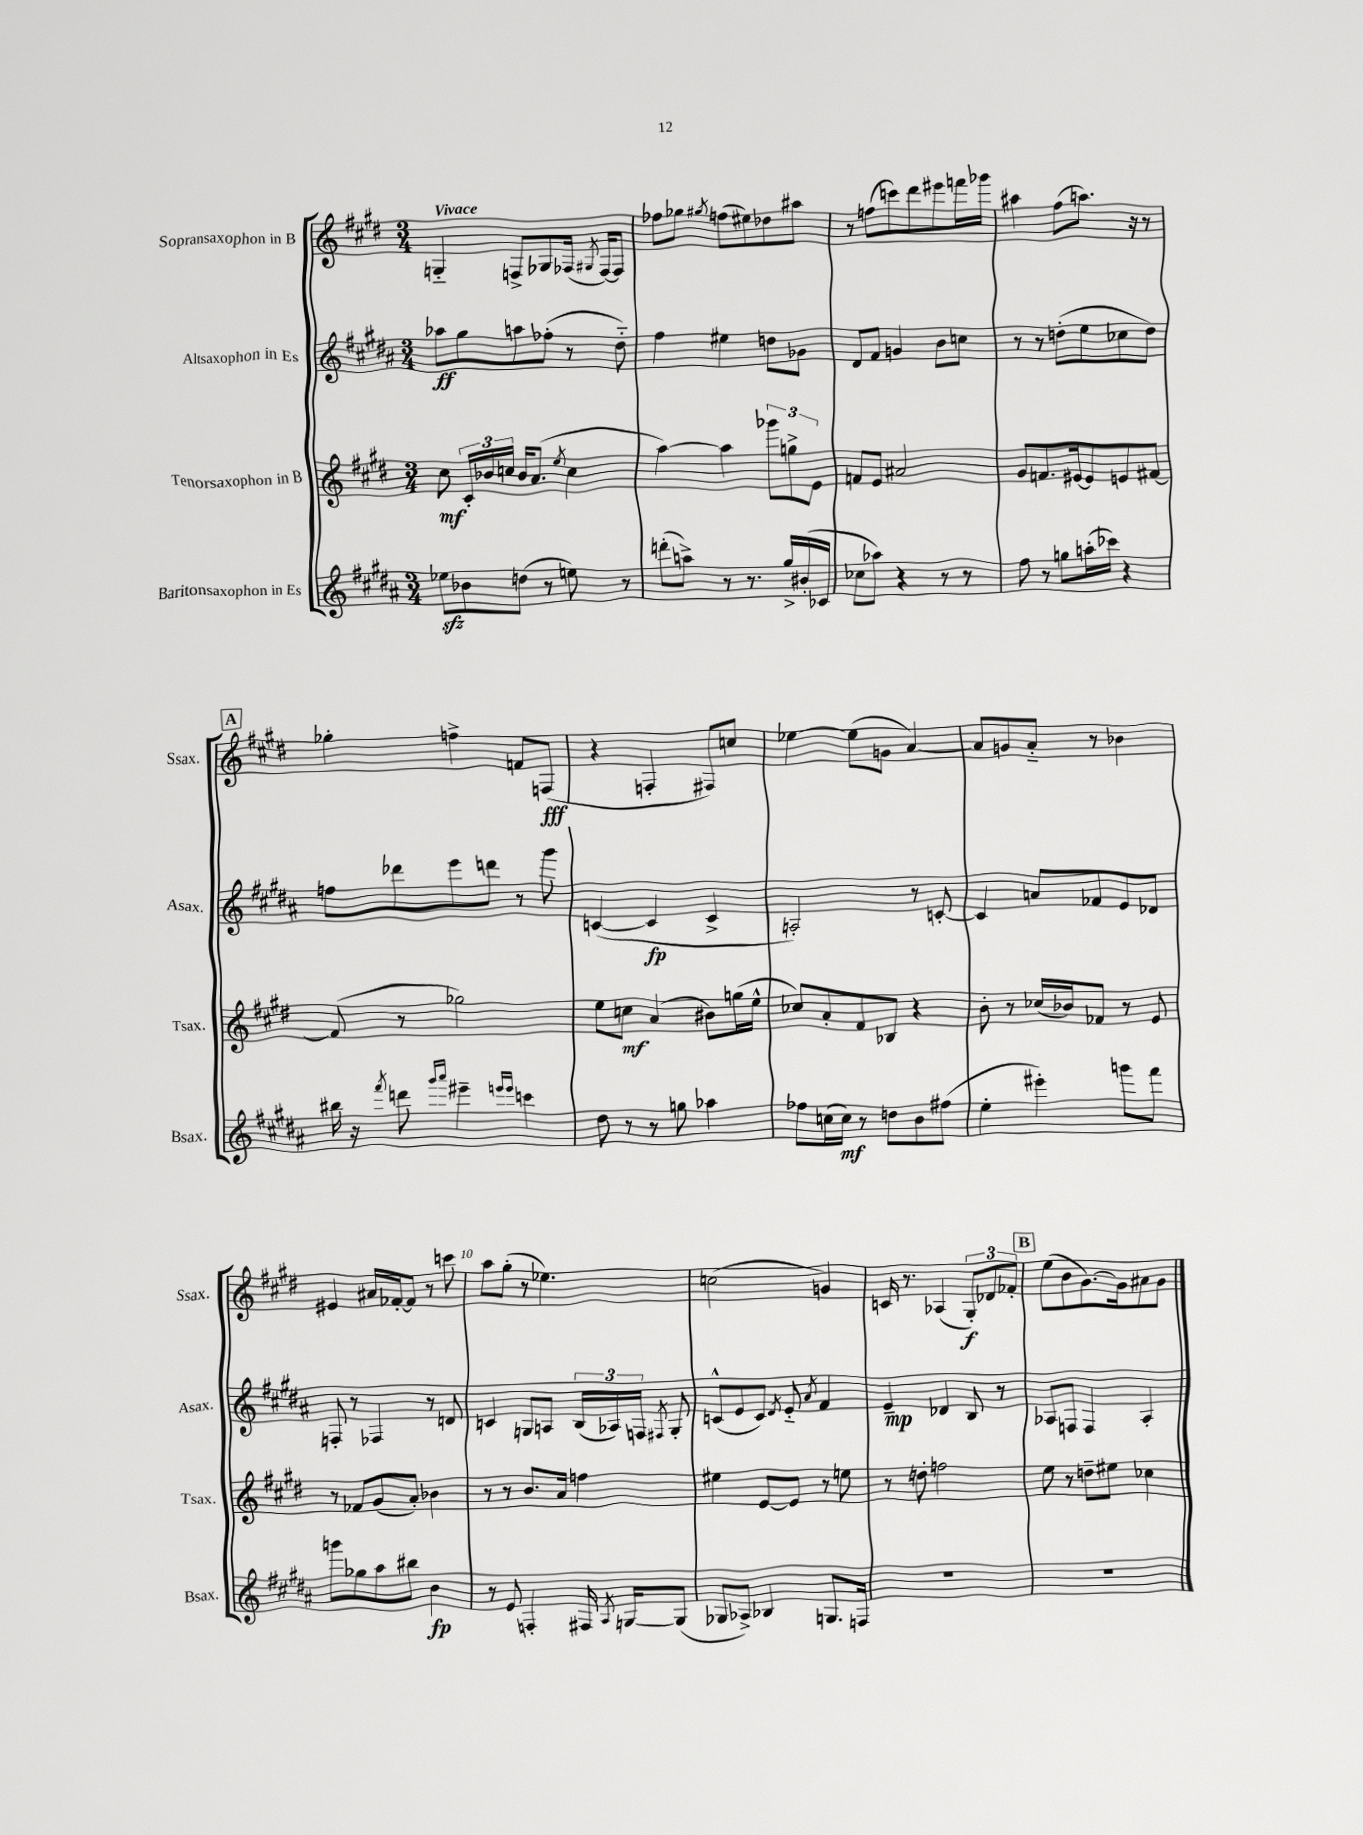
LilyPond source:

<<
\new StaffGroup <<
\new Staff = "s0" \with { instrumentName = "Sopransaxophon in B" shortInstrumentName = "Ssax." } {
    \clef treble \key e \major \numericTimeSignature \time 3/4 \tempo "Vivace"
    \autoBeamOff g4-_ f8[-> ges8 fes16]( \acciaccatura { gis8 } fes16[~) fes8] |
    fes''8[ ges''8] \acciaccatura { gis''8 } f''8[( eis''8) des''8 ais''8] |
    r8 f''8[( c'''8) dis'''8 eis'''8 f'''16 ges'''16] |
    ais''4 fis''8[( a''8.]) r16 r8 |
    \mark \markup { \box "A" } ges''4-. f''4-> f'8[ f8]\fff( |
    r4 f4-. fis8[) c''8] |
    ees''4~ ees''8[( g'8] a'4~) |
    a'8[ g'8 a'8]-_ r8 bes'4 |
    eis'4 ais'16[ fes'16~-. fes'8] r8 c'''8 |
    a''8[ gis''8]-.( r8 ees''4.) |
    c''2( g'4) |
    c'16 r8. aes4( \tuplet 3/2 { gis8[-.\f) des'8 fes'8]-. } |
    \mark \markup { \box "B" } e''8[( b'8 gis'8.~) gis'16 ais'8 gis'8] \bar "|." |
}
\new Staff = "s1" \with { instrumentName = "Altsaxophon in Es" shortInstrumentName = "Asax." } {
    \clef treble \key b \major \numericTimeSignature \time 3/4
    \autoBeamOff aes''8[\ff gis''8 a''8 fes''8]-.( r8 dis''8-_) |
    fis''4 eis''4 d''8[ ges'8] |
    dis'8[ fis'8] g'4 b'8[ c''8] |
    r8 r8 d''8[-.( e''8 ces''8 d''8]) |
    \mark \markup { \box "A" } f''8[ des'''8 e'''8 d'''8] r8 gis'''8 |
    c'4~( c'4\fp c'4-> |
    a2-.) r8 c'8~-. |
    c'4 a'8[ fes'8 e'8 des'8] |
    f8-. r8 fes4 r8 d'8 |
    c'4 g8[ a8] \tuplet 3/2 { b16[( aes16) f16] } \acciaccatura { fis8 } g8-. |
    c'8[-^( e'8 c'8]) \acciaccatura { dis'8 } e'8-_ \acciaccatura { ais'8 } fis'4 |
    e'4--\mp des'4 b8 r8 |
    \mark \markup { \box "B" } aes8[ f8] f4 aes4-. \bar "|." |
}
\new Staff = "s2" \with { instrumentName = "Tenorsaxophon in B" shortInstrumentName = "Tsax." } {
    \clef treble \key e \major \numericTimeSignature \time 3/4
    \autoBeamOff cis''8\mf \tuplet 3/2 { cis'16[-. bes'16 c''16] } bes'16[ a'8.]( \acciaccatura { e''8 } c''4 |
    a''4~) a''4 \tuplet 3/2 { ges'''8[ g''8-> e'8] } |
    f'8[ e'8] ais'2 |
    gis'8[ f'8. eis'16~ eis'8 e'8 fis'8]~ |
    \mark \markup { \box "A" } fis'8( r8 ges''2) |
    e''8[ c''8]\mf a'4( bis'8[) g''16( e''16]-^ |
    ces''8[) a'8-. fis'8 bes8] r4 |
    b'8-. r8 ces''16[( bes'16) fes'8] r8 e'8 |
    r8 fes'8[ gis'8( a'8]-.) bes'4 |
    r8 r8 b'8.[ a'16] f''4 |
    eis''4 e'8[~ e'8] r8 e''8 |
    r8 d''8-. f''2 |
    \mark \markup { \box "B" } e''8 r8 d''8[-- eis''8] ces''4 \bar "|." |
}
\new Staff = "s3" \with { instrumentName = "Baritonsaxophon in Es" shortInstrumentName = "Bsax." } {
    \clef treble \key b \major \numericTimeSignature \time 3/4
    \autoBeamOff ees''8[\sfz bes'8 d''8]( r8 e''8) r8 |
    d'''8[-.( a''8]->) r8 r8. gis''16[-> bis'16-.( ces'16] |
    ces''8[ aes''8]) r4 r8 r8 |
    fis''8 r8 g''8[ a''16-.( ces'''16]) r4 |
    \mark \markup { \box "A" } bis''16 r16 \acciaccatura { fis'''8 } d'''8 \grace { gis'''16[ ais'''16] } eis'''4-- \grace { e'''16[ e'''16] } c'''4 |
    dis''8 r8 r8 g''8 aes''4 |
    fes''8[ c''16( c''16]\mf) r8 d''8[ b'8 fis''8]( |
    e''4-. eis'''4-.) g'''8[ fis'''8] |
    g'''8[ ges''8 ais''8 bis''8] b'4\fp |
    r8 e'8 f4-. fis16 \acciaccatura { ais8 } g16[~ g8]( |
    ges8[ aes8]->) bes4 g8.[ f16] |
    R2. |
    \mark \markup { \box "B" } R2. \bar "|." |
}
>>
>>
\layout { \context { \Score \override BarNumber.break-visibility = ##(#f #t #t) barNumberVisibility = #(every-nth-bar-number-visible 5) } }
